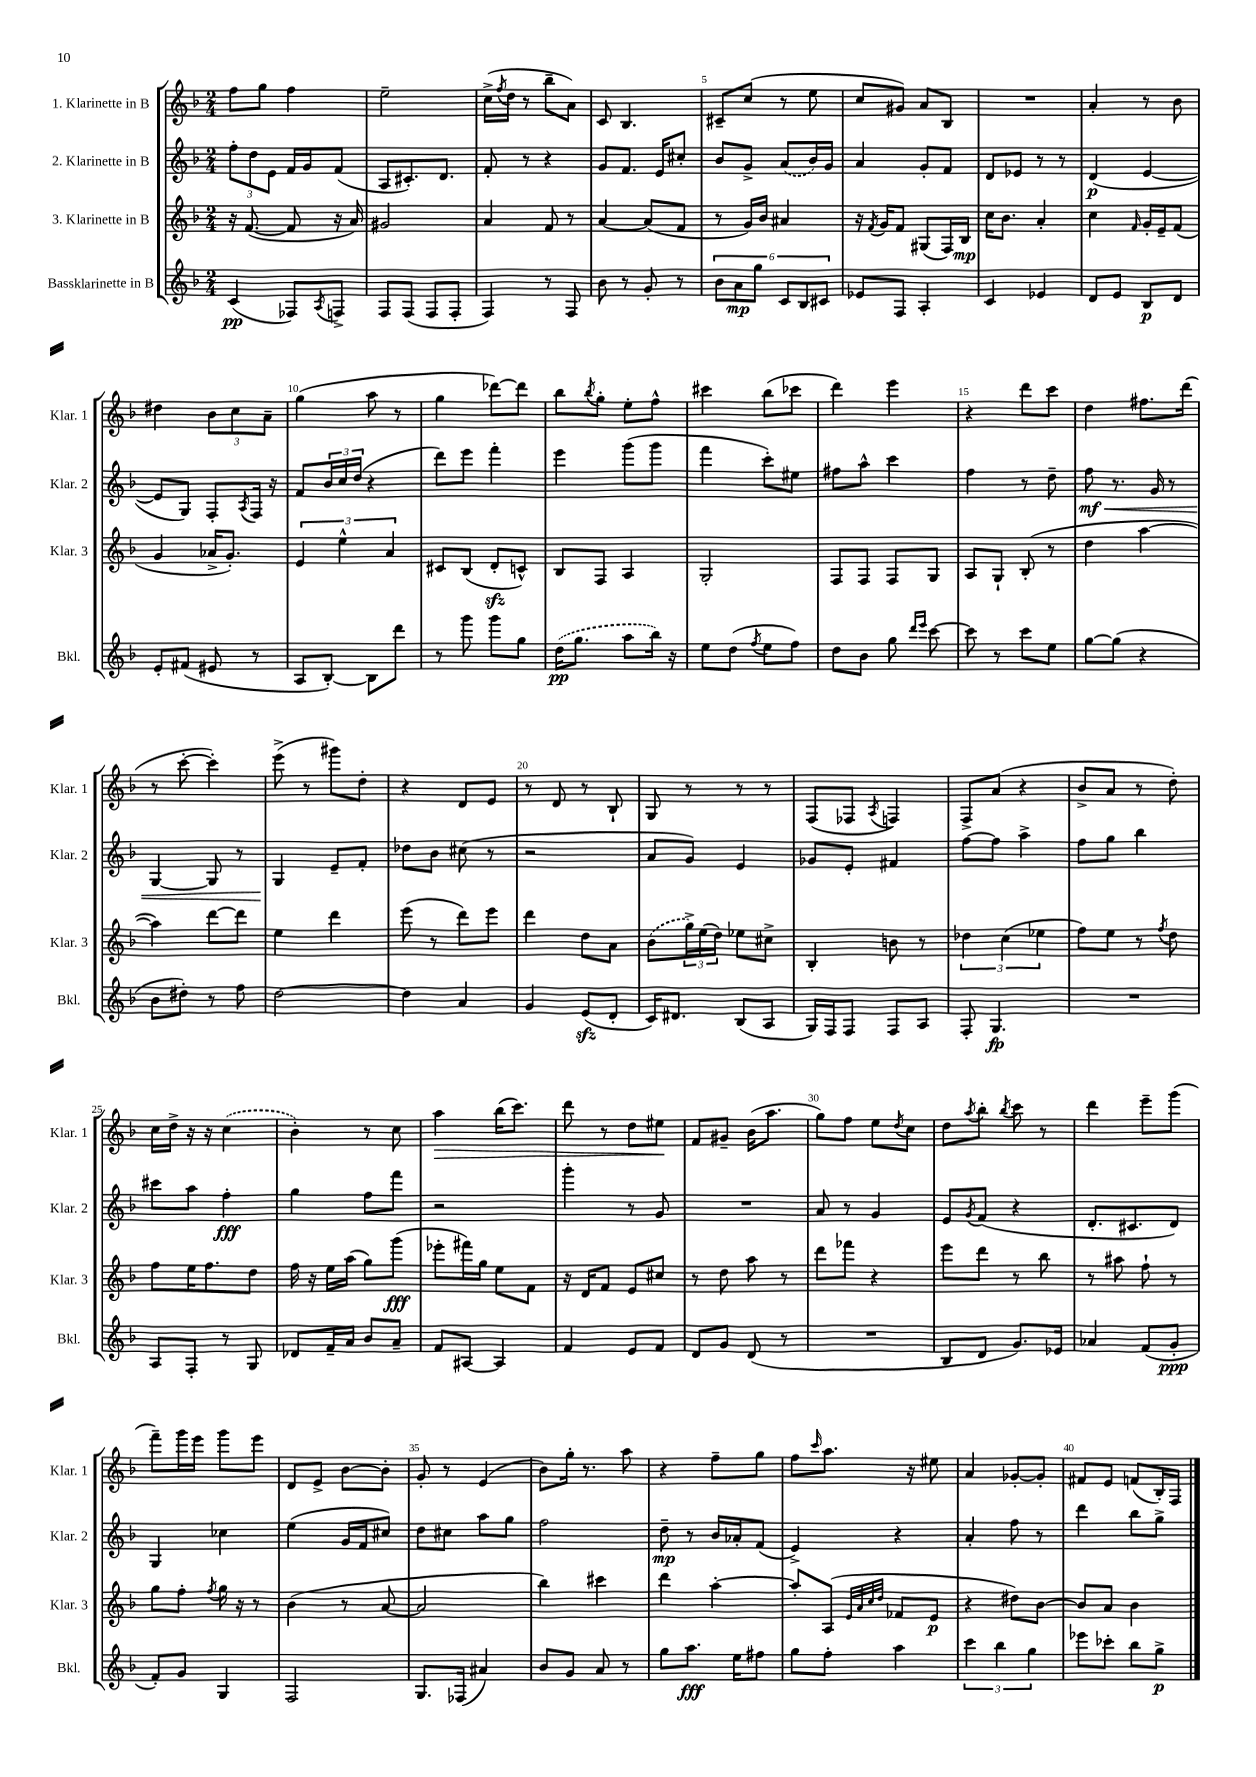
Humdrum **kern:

**kern	**dynam	**kern	**dynam	**kern	**dynam	**kern	**dynam
*part4	*part4	*part3	*part3	*part2	*part2	*part1	*part1
*staff4	*staff4	*staff3	*staff3	*staff2	*staff2	*staff1	*staff1
*I"Bassklarinette in B	*	*I"3. Klarinette in B	*	*I"2. Klarinette in B	*	*I"1. Klarinette in B	*
*I'Bkl.	*	*I'Klar. 3	*	*I'Klar. 2	*	*I'Klar. 1	*
*clefG2	*	*clefG2	*	*clefG2	*	*clefG2	*
*k[b-]	*	*k[b-]	*	*k[b-]	*	*k[b-]	*
*M2/4	*	*M2/4	*	*M2/4	*	*M2/4	*
=1	=1	=1	=1	=1	=1	=1	=1
(4c/	pp	16r	.	12ff'\L	.	8ff\L	.
.	.	([8.f/	.	.	.	.	.
.	.	.	.	12dd\	.	.	.
.	.	.	.	.	.	8gg\J	.
.	.	.	.	12e\J	.	.	.
8F-X/L)	.	8f/]	.	16f/LL	.	4ff\	.
.	.	.	.	16g/J	.	.	.
8qA/	.	.	.	.	.	.	.
8Fn^/J	.	16r	.	(8f/J	.	.	.
.	.	16a/)	.	.	.	.	.
=2	=2	=2	=2	=2	=2	=2	=2
8F/L	.	2g#X/	.	8A/L	.	2ee~\	.
(8F/J	.	.	.	8.c#X'/)	.	.	.
8F/L	.	.	.	.	.	.	.
.	.	.	.	8.d/J	.	.	.
8F'/J	.	.	.	.	.	.	.
=3	=3	=3	=3	=3	=3	=3	=3
4F/)	.	4a/	.	8f'/	.	(16cc^\LL	.
.	.	.	.	.	.	8qff/	.
.	.	.	.	.	.	16dd\JJ	.
.	.	.	.	8r	.	8r	.
8r	.	8f/	.	4r	.	8bb-~\L	.
8F/	.	8r	.	.	.	8a\J)	.
=4	=4	=4	=4	=4	=4	=4	=4
8b-\	.	[4a/	.	8g/L	.	8c/	.
8r	.	.	.	8.f/J	.	4.B-/	.
8g'/	.	(8a/L]	.	.	.	.	.
.	.	.	.	16e/KL	.	.	.
8r	.	8f/J	.	8cc#X'/J	.	.	.
=5	=5	=5	=5	=5	=5	=5	=5
12b-\L	.	8r	.	8b-/L	.	8c#X~/L	.
12a\	mp	.	.	.	.	.	.
.	.	16g/LL)	.	8g^/J	.	(8cc/J	.
12gg\J	.	.	.	.	.	.	.
.	.	16b-/JJ	.	.	.	.	.
12c/L	.	4a#X/	.	(8a/L	.	8r	.
12B-/	.	.	.	.	.	.	.
.	.	.	.	16b-/L)	.	8ee\	.
12c#X/J	.	.	.	.	.	.	.
.	.	.	.	16g/JJ	.	.	.
=6	=6	=6	=6	=6	=6	=6	=6
8e-X/L	.	16r	.	4a/	.	8cc/L	.
.	.	8qf/	.	.	.	.	.
.	.	16g/KL	.	.	.	.	.
8F/J	.	8f/J	.	.	.	8g#X/J)	.
4A'/	.	(8G#X/L	.	8g'/L	.	8a/L	.
.	.	16F/L)	.	8f/J	.	8B-/J	.
.	.	16B-/JJ	mp	.	.	.	.
=7	=7	=7	=7	=7	=7	=7	=7
4c/	.	16cc\KL	.	8d/L	.	2r	.
.	.	8.b-\J	.	.	.	.	.
.	.	.	.	8e-X/J	.	.	.
4e-X/	.	4a'/	.	8r	.	.	.
.	.	.	.	8r	.	.	.
=8	=8	=8	=8	=8	=8	=8	=8
8d/L	.	4cc\	.	(4d/	p	4a'/	.
8e/J	.	.	.	.	.	.	.
.	.	16qqf/	.	.	.	.	.
8B-/L	p	16g'/LL	.	[4e/	.	8r	.
.	.	16e~/J	.	.	.	.	.
8d/J	.	(8f/J	.	.	.	8b-\	.
!!LO:LB:g=z
=9	=9	=9	=9	=9	=9	=9	=9
8e'/L	.	4g/	.	8e/L]	.	4dd#X\	.
(8f#X/J	.	.	.	8G/J)	.	.	.
8e#X/	.	16a-X^/KL	.	8F'/L	.	12b-\L	.
.	.	8.g'/J)	.	.	.	.	.
.	.	.	.	.	.	12cc\	.
.	.	.	.	8qA/	.	.	.
8r	.	.	.	16F/Jk	.	.	.
.	.	.	.	.	.	12a~\J	.
.	.	.	.	16r	.	.	.
=10	=10	=10	=10	=10	=10	=10	=10
8A/L	.	6e/	.	8f/L	.	(4gg\	.
[8B-'/J)	.	.	.	24b-/L	.	.	.
.	.	6ee^^\	.	24cc/	.	.	.
.	.	.	.	(24dd/JJ	.	.	.
8B-\L]	.	.	.	4r	.	8aa\	.
.	.	6a/	.	.	.	.	.
8ddd\J	.	.	.	.	.	8r	.
=11	=11	=11	=11	=11	=11	=11	=11
8r	.	8c#X/L	.	8ddd\L)	.	4gg\	.
8ggg\	.	(8B-/J	.	8eee\J	.	.	.
8ggg\L	.	8dzz'/L	.	4fff'\	.	[8ddd-X\L)	.
8gg\J	.	8cn^^/J)	.	.	.	8ddd-\J]	.
=12	=12	=12	=12	=12	=12	=12	=12
(16dd\KL	pp	8B-/L	.	4eee\	.	8bb-\L	.
8.gg\J	.	.	.	.	.	.	.
.	.	.	.	.	.	8qbb-/	.
.	.	8F/J	.	.	.	8gg'\J	.
8aa\L	.	4A/	.	(8ggg\L	.	8ee'\L	.
16bb-\Jk)	.	.	.	8ggg\J	.	8ff^^\J	.
16r	.	.	.	.	.	.	.
=13	=13	=13	=13	=13	=13	=13	=13
8ee\L	.	2G'/	.	4fff\	.	4ccc#X\	.
(8dd\J	.	.	.	.	.	.	.
8qff/	.	.	.	.	.	.	.
8ee\L	.	.	.	8ccc'\L)	.	(8bb-\L	.
8ff\J)	.	.	.	8ee#X\J	.	8ccc-X\J	.
=14	=14	=14	=14	=14	=14	=14	=14
8dd\L	.	8F/L	.	8ff#X\L	.	4ddd\)	.
8b-\J	.	8F/J	.	8aa^^\J	.	.	.
8gg\	.	8F/L	.	4ccc\	.	4eee\	.
16qqddd/LL	.	.	.	.	.	.	.
16qqeee/JJ	.	.	.	.	.	.	.
[8ccc\	.	8G/J	.	.	.	.	.
=15	=15	=15	=15	=15	=15	=15	=15
8ccc\]	.	8A/L	.	4ff\	.	4r	.
8r	.	8G`/J	.	.	.	.	.
8ccc\L	.	(8B-'/	.	8r	.	8ddd\L	.
8ee\J	.	8r	.	8dd~\	.	8ccc\J	.
=16	=16	=16	=16	=16	=16	=16	=16
!	!	!	!	!	!LO:HP:b	!	!
[8gg\L	.	4dd\	.	8ff\	< mf	4dd\	.
(8gg\J]	.	.	.	8.r	.	.	.
4r	.	[4aa\	.	.	.	8.ff#X\L	.
.	.	.	.	16g/	.	.	.
.	.	.	.	8r	.	.	.
.	.	.	.	.	.	(16ddd\Jk	.
!!LO:LB:g=z
=17	=17	=17	=17	=17	=17	=17	=17
8b-\L	.	4aa\])	.	[4G/	.	8r	.
8dd#X'\J)	.	.	.	.	.	[8ccc'\	.
8r	.	[8ddd\L	.	8G/]	.	4ccc'\])	.
8ff\	.	8ddd\J]	.	8r	.	.	.
=18	=18	=18	=18	=18	=18	=18	=18
[2dd\	.	4ee\	.	4G/	.	(8eee^\	.
.	.	.	.	.	.	8r	.
.	.	4ddd\	.	8e~/L	[	8ggg#X\L)	.
.	.	.	.	8f'/J	.	8dd'\J	.
=19	=19	=19	=19	=19	=19	=19	=19
4dd\]	.	(8eee\	.	8dd-X\L	.	4r	.
.	.	8r	.	8b-\J	.	.	.
4a/	.	8ddd\L)	.	(8cc#X\	.	8d/L	.
.	.	8eee\J	.	8r	.	8e/J	.
=20	=20	=20	=20	=20	=20	=20	=20
4g/	.	4ddd\	.	2r	.	8r	.
.	.	.	.	.	.	8d/	.
(8ezz/L	.	8dd\L	.	.	.	8r	.
8d'/J	.	8a\J	.	.	.	8B-`/	.
=21	=21	=21	=21	=21	=21	=21	=21
16c/KL)	.	(8b-\L	.	8a/L	.	8G/	.
8.d#X/J	.	.	.	.	.	.	.
.	.	24gg^\L)	.	8g/J)	.	8r	.
.	.	(24ee\	.	.	.	.	.
.	.	24dd\JJ)	.	.	.	.	.
(8B-/L	.	8ee-X\L	.	4e/	.	8r	.
8A/J	.	8cc#X^\J	.	.	.	8r	.
=22	=22	=22	=22	=22	=22	=22	=22
16G/LL)	.	4B-'/	.	8g-X/L	.	(8F/L	.
16F/J	.	.	.	.	.	.	.
8F/J	.	.	.	8e'/J	.	8F-X/J	.
.	.	.	.	.	.	8qA/	.
8F/L	.	8bn\	.	4f#X/	.	4Fn/)	.
8A/J	.	8r	.	.	.	.	.
=23	=23	=23	=23	=23	=23	=23	=23
8F'/	.	6dd-X\	.	[8ff\L	.	8F^/L	.
4.G/	fp	.	.	8ff\J]	.	(8a/J	.
.	.	(6cc\	.	.	.	.	.
.	.	.	.	4aa^\	.	4r	.
.	.	6ee-X\	.	.	.	.	.
=24	=24	=24	=24	=24	=24	=24	=24
2r	.	8ff\L)	.	8ff\L	.	8b-^/L	.
.	.	8ee\J	.	8gg\J	.	8a/J	.
.	.	8r	.	4bb-\	.	8r	.
.	.	8qff/	.	.	.	.	.
.	.	8dd\	.	.	.	8dd'\)	.
!!LO:LB:g=z
=25	=25	=25	=25	=25	=25	=25	=25
8A/L	.	8ff\L	.	8ccc#X\L	.	16cc\LL	.
.	.	.	.	.	.	16dd^\JJ	.
8F'/J	.	16ee\K	.	8aa\J	.	16r	.
.	.	8.ff\	.	.	.	16r	.
8r	.	.	.	4ff'\	fff	(4cc\	.
8G/	.	8dd\J	.	.	.	.	.
=26	=26	=26	=26	=26	=26	=26	=26
8d-X/L	.	16ff\	.	4gg\	.	4b-'\)	.
.	.	16r	.	.	.	.	.
16f~/L	.	16ee\LL	.	.	.	.	.
16a/JJ	.	(16aa\JJ	.	.	.	.	.
8b-/L	.	8gg\L)	.	8ff\L	.	8r	.
8a~/J	.	(8ggg\J	fff	8fff\J	.	8cc\	.
=27	=27	=27	=27	=27	=27	=27	=27
!	!	!	!	!	!	!	!LO:HP:b
8f/L	.	8eee-X'\L	.	2r	.	4aa\	>
[8A#X/J	.	16fff#X\L)	.	.	.	.	.
.	.	16gg\JJ	.	.	.	.	.
4A#/]	.	8ee\L	.	.	.	(16bb-\KL	.
.	.	.	.	.	.	8.ccc\J)	.
.	.	8f\J	.	.	.	.	.
=28	=28	=28	=28	=28	=28	=28	=28
4f/	.	16r	.	4ggg'\	.	8ddd\	.
.	.	16d/KL	.	.	.	.	.
.	.	8f/J	.	.	.	8r	.
8e/L	.	8e/L	.	8r	.	8dd\L	.
8f/J	.	8cc#X/J	.	8g/	.	8ee#X\J	.
.	.	.	.	.	.	.	]
=29	=29	=29	=29	=29	=29	=29	=29
8d/L	.	8r	.	2r	.	8f/L	.
8g/J	.	8dd\	.	.	.	8g#X~/J	.
(8d/	.	8aa\	.	.	.	(16b-\KL	.
.	.	.	.	.	.	8.aa\J	.
8r	.	8r	.	.	.	.	.
=30	=30	=30	=30	=30	=30	=30	=30
2r	.	8ddd\L	.	8a/	.	8gg\L)	.
.	.	8fff-X\J	.	8r	.	8ff\J	.
.	.	4r	.	4g/	.	8ee\L	.
.	.	.	.	.	.	8qdd/	.
.	.	.	.	.	.	8cc\J	.
=31	=31	=31	=31	=31	=31	=31	=31
8B-/L	.	8eee\L	.	8e/L	.	8dd\L	.
.	.	.	.	8qg/	.	8qaa/	.
8d/J	.	8ddd\J	.	(8f/J	.	8bb-'\J	.
.	.	.	.	.	.	8qbb-/	.
8.g/L)	.	8r	.	4r	.	8ccc\	.
.	.	8bb-\	.	.	.	8r	.
16e-X/Jk	.	.	.	.	.	.	.
=32	=32	=32	=32	=32	=32	=32	=32
4a-X/	.	8r	.	8.d'/L	.	4ddd\	.
.	.	8aa#X\	.	.	.	.	.
.	.	.	.	8.c#X/	.	.	.
(8f/L	.	8ff`\	.	.	.	8eee~\L	.
8g'/J	ppp	8r	.	8d/J)	.	(8ggg\J	.
!!LO:LB:g=z
=33	=33	=33	=33	=33	=33	=33	=33
8f'/L)	.	8gg\L	.	4G/	.	8fff~\L)	.
8g/J	.	8ff'\J	.	.	.	16ggg\L	.
.	.	.	.	.	.	16eee\JJ	.
.	.	8qff/	.	.	.	.	.
4G/	.	16gg\	.	4cc-X\	.	8ggg\L	.
.	.	16r	.	.	.	.	.
.	.	8r	.	.	.	8eee\J	.
=34	=34	=34	=34	=34	=34	=34	=34
2F/	.	(4b-\	.	(4ee\	.	8d/L	.
.	.	.	.	.	.	8e^/J	.
.	.	8r	.	16g/LL	.	[8b-\L	.
.	.	.	.	16f/J	.	.	.
.	.	[8a/	.	8cc#X/J)	.	8b-'\J]	.
=35	=35	=35	=35	=35	=35	=35	=35
8.G/L	.	2a/]	.	8dd\L	.	8g'/	.
.	.	.	.	8cc#X\J	.	8r	.
(16F-X/Jk	.	.	.	.	.	.	.
4a#X/)	.	.	.	8aa\L	.	(4e/	.
.	.	.	.	8gg\J	.	.	.
=36	=36	=36	=36	=36	=36	=36	=36
8b-/L	.	4bb-\)	.	2ff\	.	8b-\L)	.
8g/J	.	.	.	.	.	16gg'\Jk	.
.	.	.	.	.	.	8.r	.
8a/	.	4ccc#X\	.	.	.	.	.
8r	.	.	.	.	.	8aa\	.
=37	=37	=37	=37	=37	=37	=37	=37
8gg\L	.	4ddd\	.	8dd~\	mp	4r	.
8.aa\J	fff	.	.	8r	.	.	.
.	.	[4aa'\	.	16b-/LL	.	8ff~\L	.
16ee\KL	.	.	.	16a-X'/J	.	.	.
8ff#X\J	.	.	.	(8f/J	.	8gg\J	.
=38	=38	=38	=38	=38	=38	=38	=38
8gg\L	.	8aa'/L]	.	4e^/)	.	8ff\L	.
.	.	.	.	.	.	16qqccc/	.
8ff'\J	.	(8A/J	.	.	.	8.aa\J	.
.	.	32qqe/LLL	.	.	.	.	.
.	.	32qqa/	.	.	.	.	.
.	.	32qqcc/	.	.	.	.	.
.	.	32qqdd/JJJ	.	.	.	.	.
4aa\	.	8f-X/L	.	4r	.	.	.
.	.	.	.	.	.	16r	.
.	.	8e/J	p	.	.	8ee#X\	.
=39	=39	=39	=39	=39	=39	=39	=39
6ccc\	.	4r	.	4a'/	.	4a/	.
6bb-\	.	.	.	.	.	.	.
.	.	8dd#X\L)	.	8ff\	.	[8g-X'/L	.
6gg\	.	.	.	.	.	.	.
.	.	[8b-\J	.	8r	.	8g-'/J]	.
=40	=40	=40	=40	=40	=40	=40	=40
8eee-X\L	.	8b-/L]	.	4ddd\	.	8f#X/L	.
8ccc-X'\J	.	8a/J	.	.	.	8e/J	.
8bb-\L	.	4b-\	.	8bb-\L	.	(8fn/L	.
8gg^\J	p	.	.	8gg^\J	.	16B-'/L)	.
.	.	.	.	.	.	16F/JJ	.
==	==	==	==	==	==	==	==
*-	*-	*-	*-	*-	*-	*-	*-
